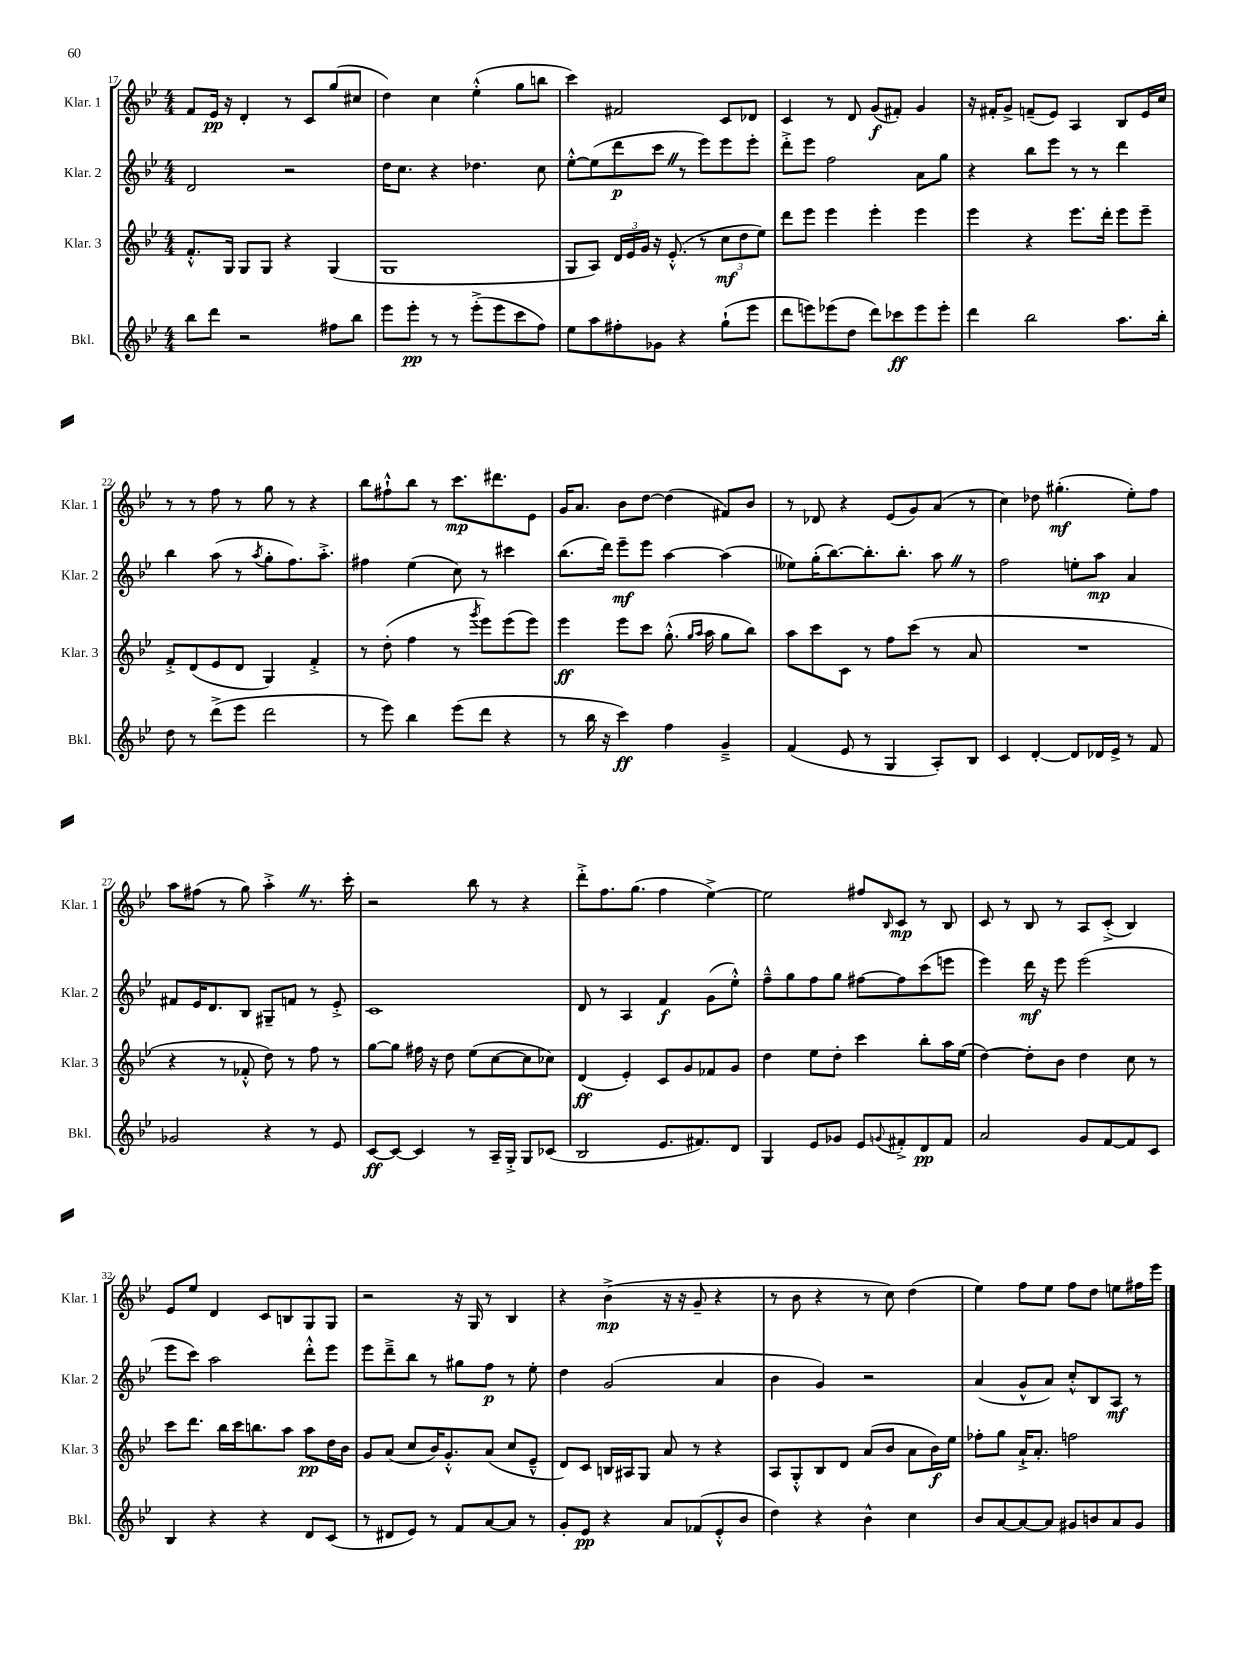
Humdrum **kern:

**kern	**kern	**kern	**kern
*staff4	*staff3	*staff2	*staff1
*clefG2	*clefG2	*clefG2	*clefG2
*k[b-e-]	*k[b-e-]	*k[b-e-]	*k[b-e-]
*M4/4	*M4/4	*M4/4	*M4/4
8bb-\L	8.f'^^/L	2d/	8f/L
8ddd\J	.	.	16e-/Jk
.	16G/Jk	.	16r
2r	8G/L	.	4d'/
.	8G/J	.	.
.	4r	2r	8r
.	.	.	8c/L
8ff#\L	(4G/	.	(8gg/
8bb-\J	.	.	8cc#/J
=	=	=	=
8eee-\L	1G	16dd\LK	4dd\)
.	.	8.cc\J	.
8eee-'\J	.	.	.
8r	.	4r	4cc\
8r	.	.	.
(8eee-'^\L	.	4.dd-\	(4ee-'^^\
8eee-\	.	.	.
8ccc\	.	.	8gg\L
8ff\J)	.	8cc\	8bb\J
=	=	=	=
8ee-\L	8G/L	[8ee-'^^\L	4ccc\)
8aa\	8A/J)	(8ee-\]	.
8ff#'\	24d/LL	8ddd\	2f#/
.	24e-/	.	.
.	24g/JJ	.	.
8g-\J	16r	8ccc\J	.
.	(8.e-'^^/	.	.
4r	.	8r	.
.	8r	8eee-\L)	.
(8gg`\L	12cc\L	8eee-\	8c/L
.	12dd\	.	.
8eee-\J	.	8eee-'\J	8d-/J
.	12ee-\J)	.	.
=	=	=	=
8ddd\L	8ddd\L	8ddd'^\L	4c/
8eee\)	8eee-\J	8eee-\J	.
(8eee-\	4eee-\	2ff\	8r
8dd\J	.	.	8d/
8ddd\L)	4eee-'\	.	(8g/L
8ccc-\	.	.	8f#'/J)
8eee-\	4eee-\	8a\L	4g/
8eee-'\J	.	8gg\J	.
=	=	=	=
4ddd\	4eee-\	4r	16r
.	.	.	16f#'/LK
.	.	.	8g^/J
2bb-\	4r	8bb-\L	(8f~/L
.	.	8eee-\J	8e-/J)
.	8.eee-\L	8r	4A/
.	.	8r	.
.	16ddd'\Jk	.	.
8.aa\L	8eee-\L	4ddd\	8B-/L
.	8eee-~\J	.	16e-/L
16bb-'\Jk	.	.	16cc/JJ
=	=	=	=
8dd\	8f'^/L	4bb-\	8r
8r	(8d/	.	8r
(8ddd^\L	8e-/	(8aa\	8ff\
8eee-\J	8d/J	8r	8r
.	.	8qaa/	.
2ddd\	4G/)	8gg'\L	8gg\
.	.	8.ff\)	8r
.	4f'^/	.	4r
.	.	8.aa'^\J	.
=	=	=	=
8r	8r	4ff#\	8bb-\L
8eee-\)	(8dd'\	.	8ff#`^^\
4bb-\	4ff\	(4ee-\	8bb-\J
.	.	.	8r
(8eee-\L	8r	8cc\)	8.ccc\L
.	8qggg/	.	.
8ddd\J	8eee-\L)	8r	.
.	.	.	8.ddd#\
4r	(8eee-\	4ccc#\	.
.	8eee-\J)	.	8e-\J
=	=	=	=
8r	4eee-\	(8.bb-\L	16g/LK
.	.	.	8.a/J
16bb-\	.	.	.
16r	.	16ddd\Jk)	.
4ccc\)	8eee-\L	8eee-~\L	8b-\L
.	8ccc\J	8eee-\J	[8dd\J
4ff\	(8.gg'^^\	[4aa\	(4dd\]
.	16qqgg/LL	.	.
.	16qqaa/JJ	.	.
.	16aa\	.	.
4g~^/	8gg\L	(4aa\]	8f#/L)
.	8bb-\J)	.	8b-/J
=	=	=	=
(4f/	8aa\L	8ee--\L)	8r
.	8ccc\	(16gg'\K	8d-/
.	.	[8.bb-\)	.
8e-/	8c\J	.	4r
8r	8r	8.bb-'\]	.
4G/	8ff\L	.	(8e-/L
.	.	8.bb-'\J	.
.	(8ccc\J	.	8g/)
8A'/L)	8r	8aa\	(8a/J
8B-/J	8a/	8r	8r
=	=	=	=
4c/	1r	2ff\	4cc\)
[4d'/	.	.	8dd-\
.	.	.	(4.gg#'\
8d/]L	.	8ee'\L	.
16d-/L	.	8aa\J	.
16e-^/JJ	.	.	.
8r	.	4a/	8ee-'\L)
8f/	.	.	8ff\J
=	=	=	=
2g-/	4r	8f#/L	8aa\L
.	.	16e-/K	(8ff#\J
.	.	8.d/	.
.	8r	.	8r
.	8f-'^^/	8B-/J	8gg\)
4r	8dd\)	8G#~/L	4aa'^\
.	8r	8f/J	.
8r	8ff\	8r	8.r
8e-/	8r	8e-'^/	.
.	.	.	16ccc'\
=	=	=	=
[8c/L	[8gg\L	1c	2r
8c/_J	8gg\]J	.	.
4c/]	16ff#\	.	.
.	16r	.	.
.	8dd\	.	.
8r	(8ee-\L	.	8bb-\
16A~/LL	[8cc\	.	8r
16G'^/JJ	.	.	.
8G/L	8cc\]	.	4r
(8c-/J	8cc-\J)	.	.
=	=	=	=
2B-/	(4d/	8d/	8ddd'^\L
.	.	8r	8.ff\
.	4e-'/)	4A/	.
.	.	.	(8.gg\J
8.e-/L	8c/L	4f/	4ff\
.	8g/	.	.
8.f#/)	.	.	.
.	8f-/	(8g\L	[4ee-^\)
8d/J	8g/J	8ee-'^^\J)	.
=	=	=	=
4G/	4dd\	8ff~^^\L	2ee-\]
.	.	8gg\	.
8e-/L	8ee-\L	8ff\	.
8g-/J	8dd'\J	8gg\J	.
8e-/L	4ccc\	[8ff#\L	8ff#/L
8qqg/	.	.	16qqB-/
8f#'^/	.	8ff#\]	8c/J
8d/	8bb-'\L	(8ccc\	8r
8f#/J	16aa\L	8eee\J	8B-/
.	(16ee-\JJ	.	.
=	=	=	=
2a/	[4dd\)	4eee-\)	8c/
.	.	.	8r
.	8dd'\]L	16ddd\	8B-/
.	.	16r	.
.	8b-\J	8eee-\	8r
8g/L	4dd\	(2eee-\	8A/L
[8f/	.	.	(8c'^/J
8f/]	8cc\	.	4B-/)
8c/J	8r	.	.
=	=	=	=
4B-/	8ccc\L	8eee-\L	8e-/L
.	8.ddd\J	8ccc\J)	8ee-/J
4r	.	2aa\	4d/
.	16bb-\LL	.	.
.	16ccc\J	.	.
.	8.bb\	.	.
4r	.	.	8c/L
.	8aa\J	.	8B/
8d/L	8aa\L	8ddd'^^\L	8G/
(8c/J	16dd\L	8eee-\J	8G/J
.	16b-\JJ	.	.
=	=	=	=
8r	8g/L	8eee-\L	2r
8d#/L	(8a/J	8ddd~^\	.
8e-/J)	8cc/L	8bb-\J	.
8r	16b-/K)	8r	.
.	8.g'^^/	.	.
8f/L	.	8gg#\L	16r
.	.	.	16G/
[8a/	(8a/J	8ff\J	8r
8a/]J	8cc/L	8r	4B-/
8r	8e-~^^/J	8ee-'\	.
=	=	=	=
8g'/L	8d/L)	4dd\	4r
8e-/J	8c/J	.	.
4r	16B/LL	(2g/	(4b-^\
.	16A#/J	.	.
.	8G/J	.	.
8a/L	8a/	.	16r
.	.	.	16r
(8f-/	8r	.	8g~/
8e-'^^/	4r	4a/	4r
8b-/J	.	.	.
=	=	=	=
4dd\)	8A/L	4b-\	8r
.	8G'^^/	.	8b-\
4r	8B-/	4g/)	4r
.	8d/J	.	.
4b-^^\	(8a/L	2r	8r
.	8b-/J	.	8cc\)
4cc\	8a\L	.	(4dd\
.	16b-\L)	.	.
.	16ee-\JJ	.	.
=	=	=	=
8b-/L	8ff-'\L	(4a/	4ee-\)
[8a/	8gg\J	.	.
8a/_	16a`^/LK	8g^^/L	8ff\L
.	8.a'/J	.	.
8a/]J	.	8a/J)	8ee-\J
8g#/L	2ff\	8cc'^^/L	8ff\L
8b/	.	8B-/	8dd\J
8a/	.	8A/J	8ee\L
8g#/J	.	8r	16ff#\L
.	.	.	16eee-\JJ
==	==	==	==
*-	*-	*-	*-
